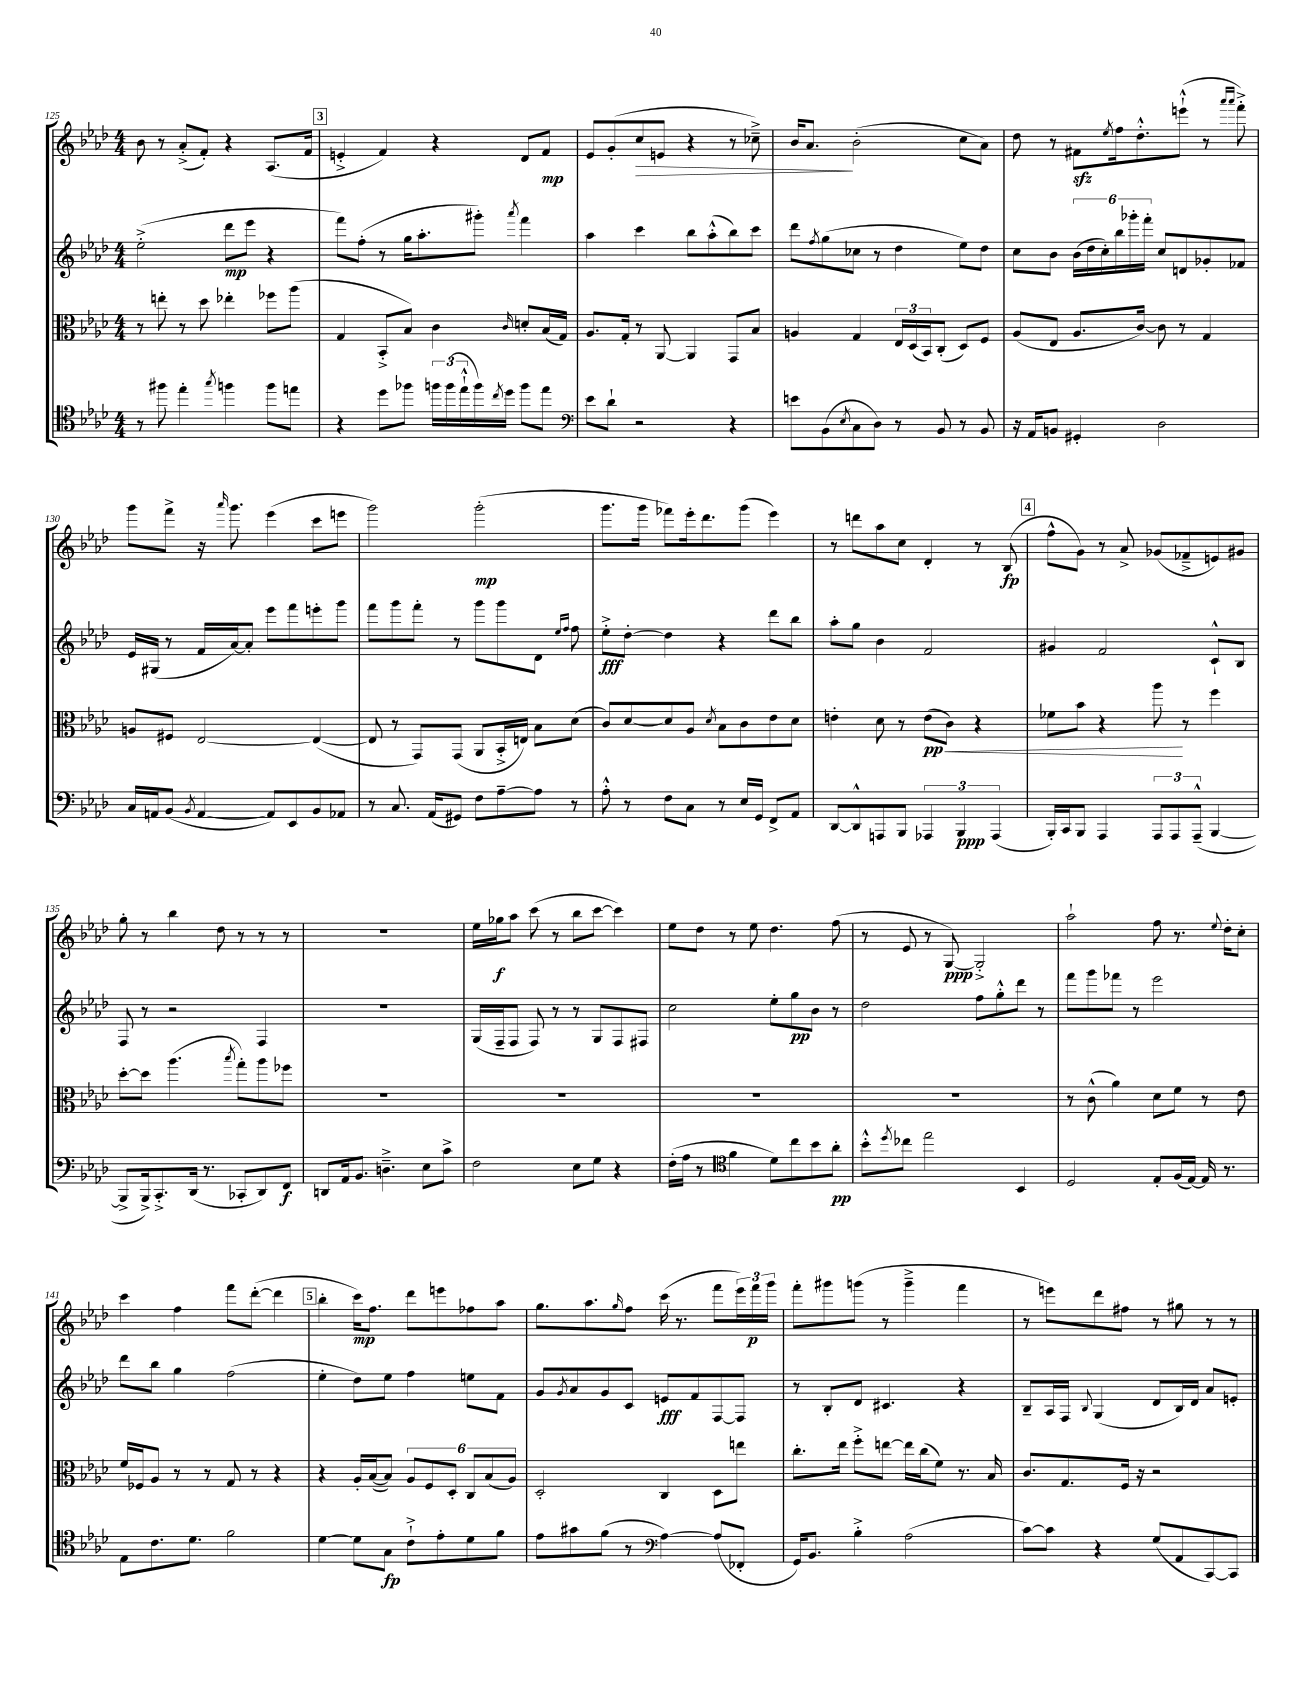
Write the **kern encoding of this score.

**kern	**dynam	**kern	**dynam	**kern	**dynam	**kern	**dynam
*part4	*part4	*part3	*part3	*part2	*part2	*part1	*part1
*staff4	*staff4	*staff3	*staff3	*staff2	*staff2	*staff1	*staff1
*clefC4	*	*clefC3	*	*clefG2	*	*clefG2	*
*k[b-e-a-d-]	*	*k[b-e-a-d-]	*	*k[b-e-a-d-]	*	*k[b-e-a-d-]	*
*M4/4	*	*M4/4	*	*M4/4	*	*M4/4	*
=125	=125	=125	=125	=125	=125	=125	=125
8r	.	8r	.	(2ee-'^\	.	8b-\	.
8ff#X\	.	8een'\	.	.	.	8r	.
4ee-'\	.	8r	.	.	.	(8a-'^/L	.
.	.	8dd-\	.	.	.	8f'/J)	.
8qgg/	.	.	.	.	.	.	.
4ffn\	.	4ee-X'\	.	8ddd-\L	mp	4r	.
.	.	.	.	8eee-\J	.	.	.
8ff\L	.	8ff-X\L	.	4r	.	(8.A-/L	.
8een\J	.	(8aa-\J	.	.	.	.	.
.	.	.	.	.	.	16f/Jk	.
!!LO:REH:place=s1:t=3
=126	=126	=126	=126	=126	=126	=126	=126
4r	.	4G/	.	8fff\L)	.	4en'^/	.
.	.	.	.	(8ff'\J	.	.	.
8dd-\L	.	8BB-'^/L	.	8r	.	4f/)	.
8ff-X\J	.	8B-/J)	.	16gg\KL	.	.	.
.	.	.	.	8.aa-'\	.	.	.
24ffn\LL	.	4c\	.	.	.	4r	.
(24ff\	.	.	.	.	.	.	.
24ee-`^^\	.	.	.	.	.	.	.
16ff\)	.	.	.	8ggg#X'\J)	.	.	.
8qcc/	.	.	.	.	.	.	.
16dd-\JJ	.	.	.	.	.	.	.
.	.	16qqc/	.	8qaaa-/	.	.	.
8ff\L	.	8dn'/L	.	4fff\	.	8d-/L	.
8ee-\J	.	(16B-/L	.	.	.	8f/J	mp
.	.	16G/JJ)	.	.	.	.	.
=127	=127	=127	=127	=127	=127	=127	=127
*clefF4	*	*	*	*	*	*	*
8e-\L	.	8.A-/L	.	4aa-\	.	8e-/L	.
8d-`\J	.	.	.	.	.	(8g'/	.
.	.	16G'/Jk	.	.	.	.	.
!	!	!	!	!	!	!	!LO:HP:b
2r	.	8r	.	4ccc\	.	8cc/	>
.	.	[8AA-/	.	.	.	8en/J	.
.	.	4AA-/]	.	8bb-\L	.	4r	.
.	.	.	.	(8aa-'^^\	.	.	.
4r	.	8GG/L	.	8bb-\)	.	8r	.
.	.	8B-/J	.	8ccc\J	.	8cc-X~^\)	.
=128	=128	=128	=128	=128	=128	=128	=128
8en\L	.	4An/	.	8ddd-\L	.	16b-/KL	.
.	.	.	.	.	.	8.a-/J	.
.	.	.	.	8qff/	.	.	.
(8BB-\	.	.	.	(8gg\	.	.	.
8qE-/	.	.	.	.	.	.	.
8C\	.	4G/	.	8cc-X\J	.	(2b-'\	]
8D-\J)	.	.	.	8r	.	.	.
8r	.	24E-/LL	.	4dd-\	.	.	.
.	.	(24D-/	.	.	.	.	.
.	.	24BB-/J)	.	.	.	.	.
8BB-/	.	(8C'/J	.	.	.	.	.
8r	.	8D-/L)	.	8ee-\L)	.	8cc\L	.
8BB-/	.	8F/J	.	8dd-\J	.	8a-\J)	.
=129	=129	=129	=129	=129	=129	=129	=129
16r	.	(8A-/L	.	8cc\L	.	8dd-\	.
16AA-/KL	.	.	.	.	.	.	.
8BBn/J	.	8E-/J	.	8b-\J	.	8r	.
4GG#X'/	.	8.A-/L	.	(24b-\LL	.	8f#Xzz\L	.
.	.	.	.	24dd-\	.	.	.
.	.	.	.	24cc'\)	.	.	.
.	.	.	.	.	.	8qee-/	.
.	.	.	.	24bb-\	.	16ff\k	.
.	.	.	.	24ggg-X'\	.	.	.
.	.	[16c/Jk)	.	.	.	8.dd-'^^\	.
.	.	.	.	24fff'\JJ	.	.	.
2D-\	.	8c\]	.	8cc/L	.	.	.
.	.	8r	.	8dn/	.	(8eeen`^^\J	.
.	.	4G/	.	8g-X'/	.	8r	.
.	.	.	.	.	.	16qqaaa-/LL	.
.	.	.	.	.	.	16qqaaa-/JJ	.
.	.	.	.	8f-X/J	.	8fff'^\)	.
!!LO:LB:g=z
=130	=130	=130	=130	=130	=130	=130	=130
16C/LL	.	8An/L	.	16e-/LL	.	8ggg\L	.
16AAn/J	.	.	.	(16G#X/JJ	.	.	.
(8BB-/J	.	8F#X/J	.	8r	.	8fff^\J	.
8qBB-/	.	.	.	.	.	.	.
[4AA/	.	[2E-/	.	16f/LL	.	16r	.
.	.	.	.	.	.	16qqaaa-/	.
.	.	.	.	[16a-/J)	.	8.ggg\	.
.	.	.	.	8a-'/J]	.	.	.
8AA/L])	.	.	.	8eee-\L	.	(4eee-\	.
8EE-/	.	.	.	8fff\	.	.	.
8BB-/	.	(4E-/_	.	8eeen'\	.	8ccc\L	.
8AA-X/J	.	.	.	8ggg\J	.	8eeen\J	.
=131	=131	=131	=131	=131	=131	=131	=131
8r	.	8E-/]	.	8fff\L	.	2ggg\)	.
8.C/	.	8r	.	8ggg\	.	.	.
.	.	8GG/L)	.	8fff'\J	.	.	.
(16AA-/KL	.	.	.	.	.	.	.
8GG#X/J)	.	(8GG/J	.	8r	.	.	.
8F\L	.	8AA-/L	.	8ggg\L	.	(2ggg'\	mp
[8A-~\	.	16BB-'^/L	.	8ggg\	.	.	.
.	.	16En/JJ)	.	.	.	.	.
8A-\J]	.	8B-\L	.	8d-\J	.	.	.
.	.	.	.	16qqee-/LL	.	.	.
.	.	.	.	16qqff/JJ	.	.	.
8r	.	(8d-\J	.	8ff\	.	.	.
=132	=132	=132	=132	=132	=132	=132	=132
8A-'^^\	.	8c/L)	.	8ee-'^\L	fff	8.ggg\L	.
8r	.	[8d-/	.	[8dd-'\J	.	.	.
.	.	.	.	.	.	16ggg\Jk	.
8F\L	.	8d-/]	.	4dd-\]	.	8fff-X\L)	.
8C\J	.	8A-/J	.	.	.	16eee-'\k	.
.	.	.	.	.	.	8.ddd-\	.
.	.	8qd-/	.	.	.	.	.
8r	.	8B-\L	.	4r	.	.	.
16E-/LL	.	8c\	.	.	.	(8ggg\J	.
16GG/JJ	.	.	.	.	.	.	.
8FF^/L	.	8e-\	.	8ddd-\L	.	4eee-\)	.
8AA-/J	.	8d-\J	.	8bb-\J	.	.	.
=133	=133	=133	=133	=133	=133	=133	=133
[8DD-/L	.	4en'\	.	8aa-'\L	.	8r	.
8DD-^^/]	.	.	.	8gg\J	.	8dddn\L	.
8AAAn/	.	8d-\	.	4b-\	.	8aa-\	.
8BBB-/J	.	8r	.	.	.	8cc\J	.
!	!	!	!LO:HP:b	!	!	!	!
6AAA-X/	.	(8e\L	< pp	2f/	.	4d-'/	.
.	.	8c\J)	.	.	.	.	.
6BBB-/	ppp	.	.	.	.	.	.
.	.	4r	.	.	.	8r	.
(6AAA-/	.	.	.	.	.	.	.
.	.	.	.	.	.	(8B-/	fp
!!LO:REH:place=s1:t=4
=134	=134	=134	=134	=134	=134	=134	=134
16BBB-'/LL)	.	8f-X\L	.	4g#X/	.	8ff^^\L	.
16CC/J	.	.	.	.	.	.	.
8BBB-/J	.	8b-\J	.	.	.	8g\J)	.
4AAA-/	.	4r	.	2f/	.	8r	.
.	.	.	.	.	.	8a-^/	.
12AAA-/L	.	8aa-\	.	.	.	(8g-X/L	.
12AAA-/	.	.	.	.	.	.	.
.	.	8r	[	.	.	8f-X~^/	.
(12AAA-~^^/J	.	.	.	.	.	.	.
[4BBB-/	.	4ff\	.	8c`^^/L	.	8en/)	.
.	.	.	.	8B-/J	.	8g#X/J	.
!!LO:LB:g=z
=135	=135	=135	=135	=135	=135	=135	=135
8BBB-^/L]	.	[8dd-'\L	.	8F/	.	8gg'\	.
16BBB-^/k)	.	8dd-\J]	.	8r	.	8r	.
8.CC'^/	.	.	.	.	.	.	.
.	.	(4.aa-\	.	2r	.	4bb-\	.
(16DD-/Jk	.	.	.	.	.	.	.
8.r	.	.	.	.	.	.	.
.	.	.	.	.	.	8dd-\	.
.	.	8qbb-/	.	.	.	.	.
8CC-X'/L	.	8gg'\L)	.	.	.	8r	.
8DD-/)	.	8aa-\	.	4F/	.	8r	.
8FF/J	f	8ff-X\J	.	.	.	8r	.
=136	=136	=136	=136	=136	=136	=136	=136
8DDn/L	.	1r	.	1r	.	1r	.
16AA-/k	.	.	.	.	.	.	.
8.BB-/J	.	.	.	.	.	.	.
4.Dn~^\	.	.	.	.	.	.	.
8E-\L	.	.	.	.	.	.	.
8c^\J	.	.	.	.	.	.	.
=137	=137	=137	=137	=137	=137	=137	=137
2F\	.	1r	.	(16G/LL	.	16ee-\LL	.
.	.	.	.	16F~/J	.	16gg-X\J	f
.	.	.	.	8F/J	.	8aa-\J	.
.	.	.	.	8F/)	.	(8ccc\	.
.	.	.	.	8r	.	8r	.
8E-\L	.	.	.	8r	.	8bb-\L	.
8G\J	.	.	.	8G/L	.	[8ccc\J	.
4r	.	.	.	8F/	.	4ccc\])	.
.	.	.	.	8F#X/J	.	.	.
=138	=138	=138	=138	=138	=138	=138	=138
(16F'\LL	.	1r	.	2cc\	.	8ee-\L	.
16A-\JJ	.	.	.	.	.	.	.
8r	.	.	.	.	.	8dd-\J	.
*clefC4	*	*	*	*	*	*	*
4f\	.	.	.	.	.	8r	.
.	.	.	.	.	.	8ee-\	.
8d-\L)	.	.	.	8ee-'\L	.	4.dd-\	.
8cc\	.	.	.	8gg\	pp	.	.
8b-\	.	.	.	8b-\J	.	.	.
8a-'\J	pp	.	.	8r	.	(8ff\	.
=139	=139	=139	=139	=139	=139	=139	=139
8b-'^^\L	.	1r	.	2dd-\	.	8r	.
8qdd-/	.	.	.	.	.	.	.
8cc-X\J	.	.	.	.	.	8e-/	.
2ee-\	.	.	.	.	.	8r	.
.	.	.	.	.	.	[8G/)	ppp
.	.	.	.	8ff\L	.	2G'^/]	.
.	.	.	.	8gg'^^\	.	.	.
4BB-/	.	.	.	8ddd-\J	.	.	.
.	.	.	.	8r	.	.	.
=140	=140	=140	=140	=140	=140	=140	=140
2D-/	.	8r	.	8fff\L	.	2aa-`\	.
.	.	(8c^^\	.	8ggg\	.	.	.
.	.	4a-\)	.	8fff-X\J	.	.	.
.	.	.	.	8r	.	.	.
8E-'/L	.	8d-\L	.	2eee-\	.	8ff\	.
(16F/L	.	8f\J	.	.	.	8.r	.
[16E-/JJ)	.	.	.	.	.	.	.
16E-/]	.	8r	.	.	.	.	.
.	.	.	.	.	.	8qqee-/	.
8.r	.	.	.	.	.	16dd-'\KL	.
.	.	8e-\	.	.	.	8cc'\J	.
!!LO:LB:g=z
=141	=141	=141	=141	=141	=141	=141	=141
8E-\L	.	16f/LL	.	8ddd-\L	.	4ccc\	.
.	.	16F-X/J	.	.	.	.	.
8.c\	.	8A-/J	.	8bb-\J	.	.	.
.	.	8r	.	4gg\	.	4ff\	.
8.d-\J	.	.	.	.	.	.	.
.	.	8r	.	.	.	.	.
2f\	.	8G/	.	(2ff\	.	8fff\L	.
.	.	8r	.	.	.	([8ddd-'\J	.
.	.	4r	.	.	.	4ddd-\]	.
!!LO:REH:place=s1:t=5
=142	=142	=142	=142	=142	=142	=142	=142
[4d-\	.	4r	.	4ee-'\	.	4bb-'\	.
8d-\L]	.	16A-'/LL	.	8dd-\L)	.	16ccc\KL)	mp
.	.	([16B-/J	.	.	.	8.ff\J	.
8G\J	fp	8B-/J])	.	8ee-\J	.	.	.
8c`^\L	.	12A-/L	.	4ff\	.	8ddd-\L	.
.	.	12F/	.	.	.	.	.
8e-'\	.	.	.	.	.	8eeen\	.
.	.	12D-'/J	.	.	.	.	.
8d-\	.	12C/L	.	8een\L	.	8ff-X\	.
.	.	(12B-/	.	.	.	.	.
8f\J	.	.	.	8f\J	.	8aa-\J	.
.	.	12A-/J)	.	.	.	.	.
=143	=143	=143	=143	=143	=143	=143	=143
8e-\L	.	2D-'/	.	8g/L	.	8.gg\L	.
.	.	.	.	8qg/	.	.	.
8g#X\	.	.	.	8a-/	.	.	.
.	.	.	.	.	.	8.aa-\	.
(8f\J	.	.	.	8g/	.	.	.
.	.	.	.	.	.	16qqgg/	.
8r	.	.	.	8c/J	.	8ff\J	.
*clefF4	*	*	*	*	*	*	*
[4A-\)	.	4C/	.	8en/L	fff	(16ccc\	.
.	.	.	.	.	.	8.r	.
.	.	.	.	8f/	.	.	.
(8A-/L]	.	8D-\L	.	[8F/	.	8fff\L	.
8FF-X'/J	.	8een\J	.	8F/J]	.	24eee-\L)	.
.	.	.	.	.	.	24fff\	p
.	.	.	.	.	.	24ggg\JJ	.
=144	=144	=144	=144	=144	=144	=144	=144
16GG/KL)	.	8.cc'\L	.	8r	.	8fff'\L	.
8.BB-/J	.	.	.	.	.	.	.
.	.	.	.	8B-'/L	.	8ggg#X\	.
.	.	16ee-\Jk	.	.	.	.	.
4B-'^\	.	8ff'^\L	.	8d-/J	.	(8gggn\J	.
.	.	[8een\J	.	4.c#X/	.	8r	.
(2A-\	.	16ee\LL]	.	.	.	4ggg~^\	.
.	.	(16cc\J	.	.	.	.	.
.	.	8f\J)	.	.	.	.	.
.	.	8.r	.	4r	.	4fff\	.
.	.	16B-/	.	.	.	.	.
=145	=145	=145	=145	=145	=145	=145	=145
[8c\L)	.	8.c/L	.	8B-~/L	.	8r	.
8c\J]	.	.	.	16A-/L	.	8eeen\L)	.
.	.	8.G/	.	16F/JJ	.	.	.
.	.	.	.	8qqB-/	.	.	.
4r	.	.	.	(4G/	.	8ddd-\	.
.	.	16F/Jk	.	.	.	8ff#X\J	.
.	.	16r	.	.	.	.	.
(8G/L	.	2r	.	8d-/L	.	8r	.
8AA-/	.	.	.	16B-/L)	.	8gg#X\	.
.	.	.	.	16d-/JJ	.	.	.
[8CC/)	.	.	.	8a-/L	.	8r	.
8CC/J]	.	.	.	8en'/J	.	8r	.
==	==	==	==	==	==	==	==
*-	*-	*-	*-	*-	*-	*-	*-
